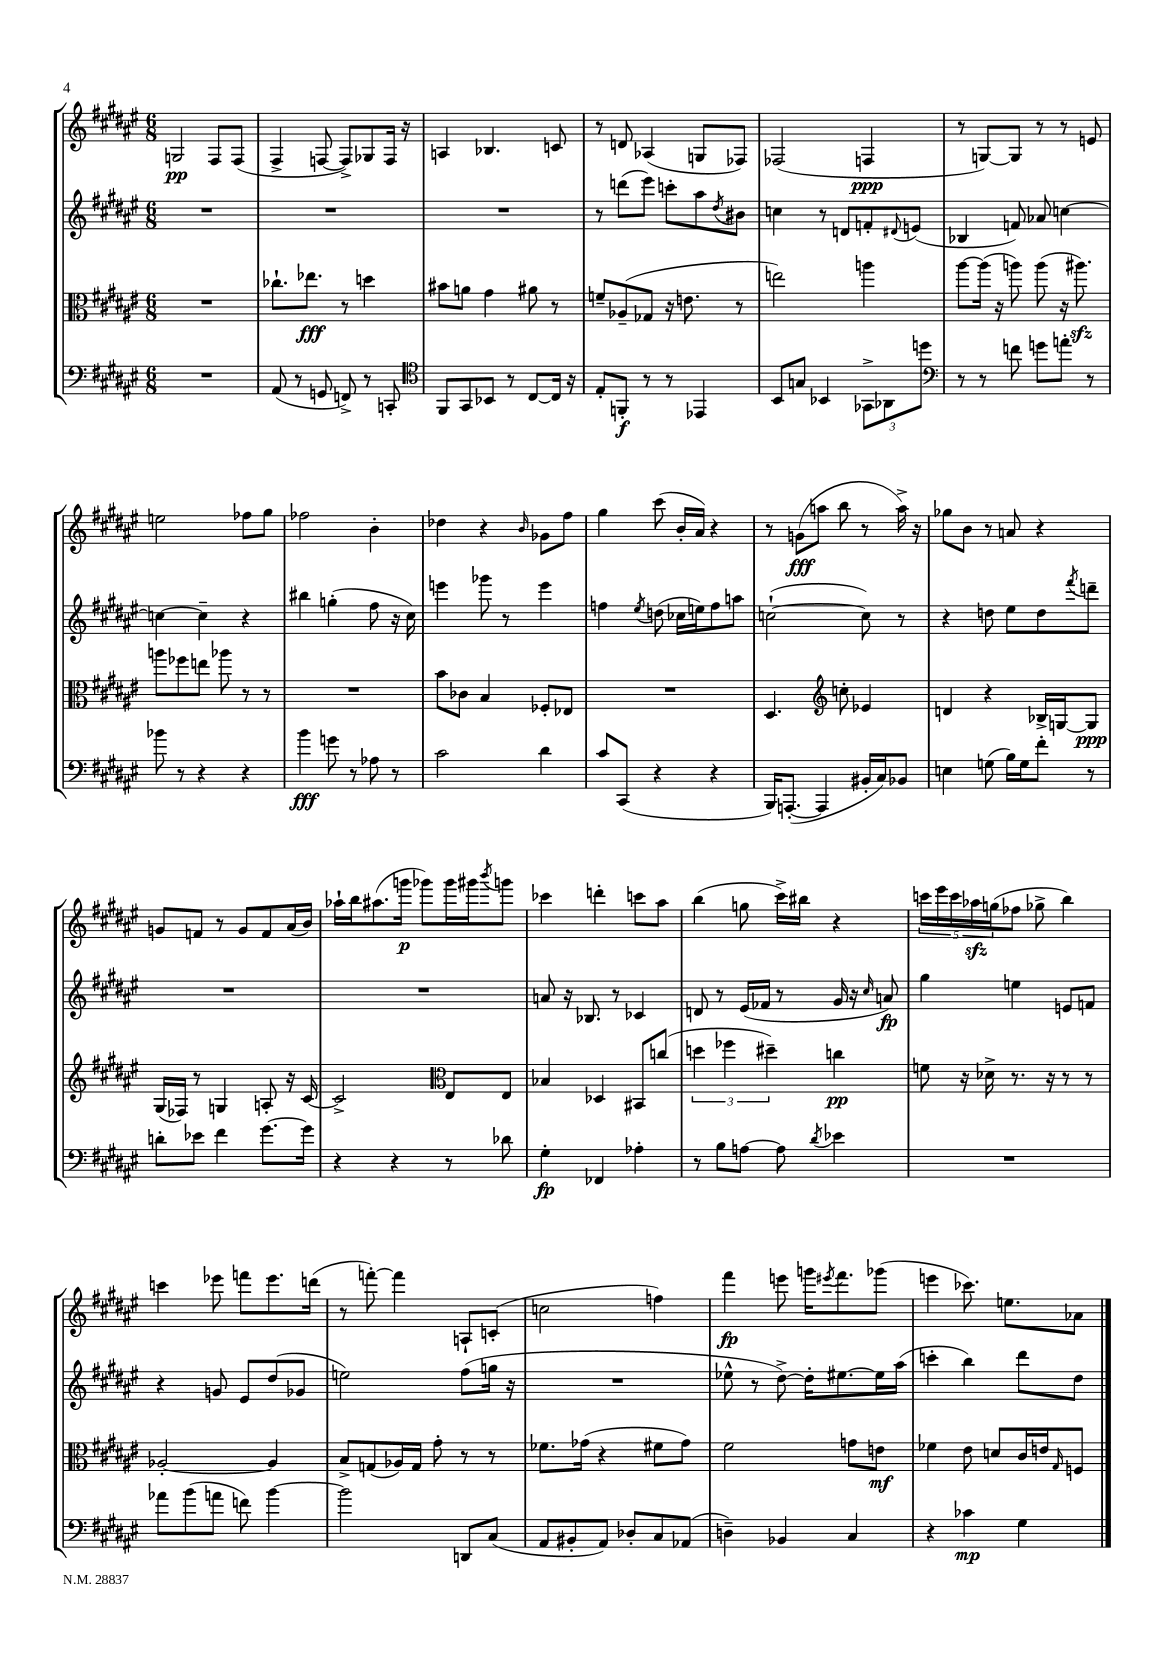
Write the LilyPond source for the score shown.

<<
\new StaffGroup <<
\new Staff = "s0" {
    \clef treble \key fis \major \numericTimeSignature \time 6/8
    g2\pp fis8 fis8( |
    fis4-> f8~ f8->) ges8 f16 r16 |
    a4 bes4. c'8 |
    r8 d'8 aes4( g8 fes8) |
    fes2( f4\ppp |
    r8 g8~) g8 r8 r8 e'8 |
    e''2 fes''8 gis''8 |
    fes''2 b'4-. |
    des''4 r4 \grace { b'16 } ges'8 fis''8 |
    gis''4 cis'''8( b'16-. ais'16) r4 |
    r8 g'8\fff( a''8 b''8 r8 a''16->) r16 |
    ges''8 b'8 r8 a'8 r4 |
    g'8 f'8 r8 g'8 f'8 ais'16( b'16) |
    aes''16-! b''16 ais''8.( g'''16\p ges'''8) ges'''16 gis'''16 \acciaccatura { b'''8 } g'''8 |
    ces'''4 d'''4-. c'''8 ais''8 |
    b''4( g''8 cis'''16->) bis''16 r4 |
    \tuplet 5/4 { c'''16 eis'''16 c'''16 aes''16\sfz g''16( } fes''8 ges''8-> b''4) |
    c'''4 ees'''8 f'''8 ees'''8. d'''16( |
    r8 f'''8~-.) f'''4 a8-! c'8-.( |
    c''2 f''4) |
    fis'''4\fp e'''8 g'''16 \acciaccatura { eis'''8 } fis'''8. ges'''8( |
    e'''4 ces'''8.) e''8. aes'8 \bar "|." |
}
\new Staff = "s1" {
    \clef treble \key fis \major \numericTimeSignature \time 6/8
    R2. |
    R2. |
    R2. |
    r8 d'''8( eis'''8) c'''8-. ais''8 \acciaccatura { dis''8 } bis'8 |
    c''4 r8 d'8 f'8-. \appoggiatura { dis'8 } e'8( |
    bes4 f'8) aes'8 c''4~ |
    c''4~ c''4-- r4 |
    bis''4 g''4-.( fis''8 r16 cis''16) |
    e'''4 ges'''8 r8 e'''4 |
    f''4 \acciaccatura { eis''8 } d''8( ces''16 e''16) f''8 a''8 |
    c''2~-!( c''8) r8 |
    r4 d''8 eis''8 d''8 \acciaccatura { fis'''8 } d'''8-- |
    R2. |
    R2. |
    a'8 r16 bes8. r8 ces'4 |
    d'8 r8 eis'16( fes'16 r8 gis'16 r16 \grace { cis''16 } a'8\fp) |
    gis''4 e''4 e'8 f'8 |
    r4 g'8 eis'8 dis''8( ges'8 |
    e''2) fis''8( g''16 r16 |
    R2. |
    ees''8-^ r8 dis''8~->) dis''16-. eis''8.~ eis''16 ais''16( |
    c'''4-. b''4) dis'''8 dis''8 \bar "|." |
}
\new Staff = "s2" {
    \clef alto \key fis \major \numericTimeSignature \time 6/8
    R2. |
    ces''8.-! ees''8.\fff r8 d''4 |
    bis'8 a'8 gis'4 ais'8 r8 |
    f'8-- aes8--( ges8 r16 e'8. r8 |
    e''2) a''4 |
    ais''8~ ais''16( r16 a''8) a''8( r16 ais''8.\sfz) |
    a''8 fes''8 e''8 aes''8 r8 r8 |
    R2. |
    b'8 ces'8 b4 fes8-. ees8 |
    R2. |
    dis4. \clef treble c''8-. ees'4 |
    d'4 r4 bes16-> g16~ g8\ppp |
    gis16( fes16) r8 g4 a8-. r16 cis'16~ |
    cis'2-> \clef alto eis8 eis8 |
    bes4 des4 bis,8 c''8( |
    \tuplet 3/2 { d''4 fes''4 dis''4--) } c''4\pp |
    f'8 r16 des'16-> r8. r16 r8 r8 |
    aes2~-. aes4 |
    b8-> g8( aes16) g16 gis'8-. r8 r8 |
    fes'8. ges'16( r4 fis'8 ges'8) |
    fis'2 g'8 e'8\mf |
    fes'4 eis'8 d'8 cis'16 e'16 \grace { gis16 } f8 \bar "|." |
}
\new Staff = "s3" {
    \clef bass \key fis \major \numericTimeSignature \time 6/8
    R2. |
    ais,8( r8 g,8 f,8->) r8 c,8-. |
    \clef tenor fis,8 gis,8 bes,8 r8 cis8~ cis16 r16 |
    eis8-. f,8-.\f r8 r8 ees,4 |
    b,8 g8 bes,4 \tuplet 3/2 { ges,8-> aes,8 d''8 } |
    \clef bass r8 r8 f'8 g'8 a'8-. r8 |
    bes'8 r8 r4 r4 |
    b'4\fff g'8 r8 aes8 r8 |
    cis'2 dis'4 |
    cis'8 cis,8( r4 r4 |
    b,,16) a,,8.~-.( a,,4 bis,16-. cis16) bes,8 |
    e4 g8( b16) g16 fis'8-. r8 |
    d'8-. ees'8 fis'4 gis'8.~ gis'16 |
    r4 r4 r8 des'8 |
    gis4-.\fp fes,4 aes4-. |
    r8 b8 a8~ a8 \acciaccatura { dis'8 } ees'4 |
    R2. |
    aes'8 b'8( a'8 f'8) b'4~ |
    b'2 d,8 cis8( |
    ais,8 bis,8-. ais,8) des8-. cis8 aes,8( |
    d4--) bes,4 cis4 |
    r4 ces'4\mp gis4 \bar "|." |
}
>>
>>
\layout { \context { \Score \remove "Bar_number_engraver" } }
